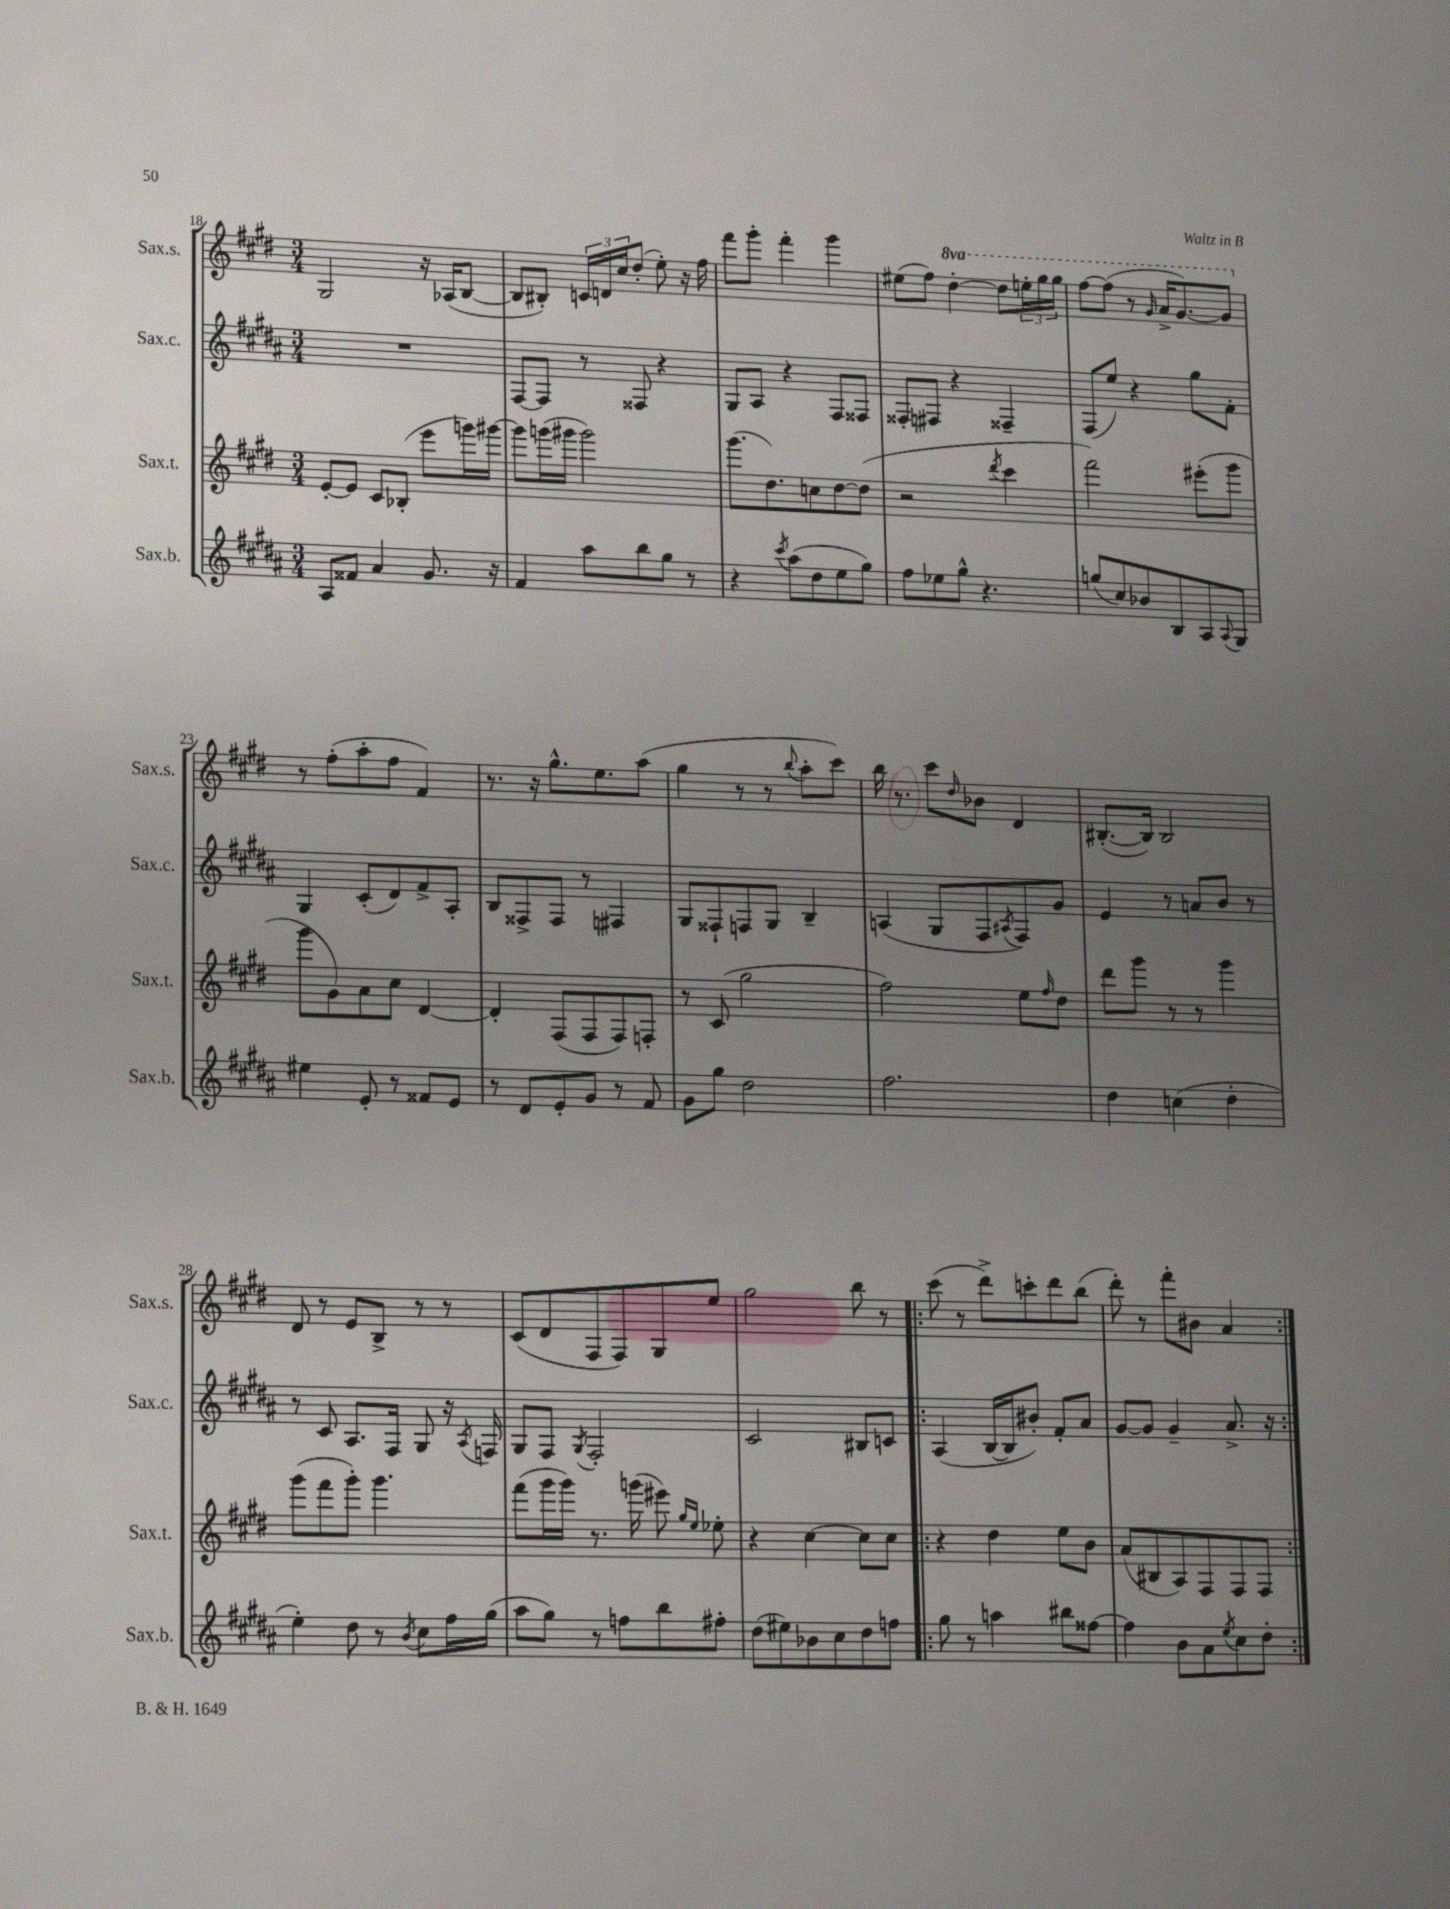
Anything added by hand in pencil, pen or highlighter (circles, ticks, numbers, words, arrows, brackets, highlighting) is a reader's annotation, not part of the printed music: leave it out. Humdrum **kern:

**kern	**kern	**kern	**kern
*staff4	*staff3	*staff2	*staff1
*clefG2	*clefG2	*clefG2	*clefG2
*k[f#c#g#d#a#]	*k[f#c#g#d#]	*k[f#c#g#d#a#]	*k[f#c#g#d#]
*M3/4	*M3/4	*M3/4	*M3/4
8A#	[8e'	2.r	2G#
8f##	8e]	.	.
4a#	8c#	.	.
.	(8B-'	.	.
8.g#	8eee	.	16r
.	.	.	(16A-
.	16ggg)	.	[8B
16r	[16ggg#	.	.
=	=	=	=
4f#	8ggg#]	[8F#	8B]
.	(16ggg	8F#]	8B#')
.	16ggg#	.	.
8aa#	2ggg#)	8r	24c
.	.	.	24d
.	.	.	24cc#
8bb	.	8F##	(8dd#'
8gg#	.	4r	8ee')
8r	.	.	16r
.	.	.	16ff#
=	=	=	=
4r	(8.ggg#	8G#	8fff#
.	.	8A#	8ggg#'
.	8.dd#)	.	.
8qccc#	.	.	.
(8aa#	.	4r	4fff#'
8dd#	8cc	.	.
8ee	[8dd#	8F#	4ggg#
8gg#)	(8dd#]	8F##	.
=	=	=	=
8ff#	2r	8F##'	(8ee#
8ee-	.	8F#	8ff#)
8gg#^^	.	4r	[4ddd#'
4.r	.	.	.
.	8qddd#	.	.
.	4ccc#	4F##~	8ddd#]
.	.	.	24eee'
.	.	.	24ggg#
.	.	.	24ggg#
=	=	=	=
(8gg	2fff#)	(8F#	[8fff#
8cc#)	.	8ee)	(8fff#]
8b-	.	4r	8r
.	.	.	16qqgg#
8B	.	.	16aa^
.	.	.	[8.gg#)
8A#	(8eee#'	8gg#	.
8qqA#	.	.	.
8G#	8ggg#	8f#'	8gg#]
=	=	=	=
4ee#	8ggg#	4G#	8r
.	8g#)	.	(8ff#'
8e'	8a	(8c#'	8aa'
8r	8cc#	8d#)	8ff#
8f##	[4d#	8f#^	4f#)
8e	.	8A#'	.
=	=	=	=
8r	4d#']	8B	8.r
8d#	.	8F##^	.
.	.	.	16r
8e'	(8F#	8F##	8.gg#^^
8g#	8F#	8r	.
.	.	.	8.ee
8r	8F#)	4F#	.
8f#	8F'	.	(8aa
=	=	=	=
8g#	8r	8G#	4gg#
8gg#	(8c#	8F##`	.
2dd#	2gg#	8F	8r
.	.	8G#	8r
.	.	.	8qqbb
.	.	4B~	8aa'
.	.	.	8ccc#)
=	=	=	=
2.ff#	2ff#)	(4A	16bb
.	.	.	8.r
.	.	8G#	8ccc#
.	.	.	16qqdd#
.	.	8F#	8b-
.	.	8qA#	.
.	8ee	8F#)	4d#
.	16qqff#	.	.
.	8dd#	8g#	.
=	=	=	=
4dd#	8ddd#	4e	([8.B#'
.	8ggg#	.	.
.	.	.	16B#])
(4cc	8r	8r	2B#
.	8r	8a	.
4dd#'	4ggg#	8b	.
.	.	8r	.
=	=	=	=
4ee')	(8ggg#	8r	8d#
.	8fff#	8c#	8r
8dd#	8ggg#')	8.A#	8e
8r	4.ggg#	.	8B^
.	.	16F#	.
8qb	.	.	.
8cc#	.	8G#	8r
16ff#	.	16r	8r
.	.	8qA#	.
(16gg#	.	16F	.
=	=	=	=
8aa#	(8fff#	8G#	(8c#
8gg#)	16ggg#	8F#	8d#
.	16ggg#)	.	.
.	.	8qG#	.
8r	8.r	2F#'	8F#
8ff	.	.	8F#)
.	(16ggg	.	.
8bb	8eee#)	.	8G#
.	16qqgg#	.	.
.	16qqee	.	.
8ff#'	8ee-'	.	8ee
=	=	=	=
(8dd#	4r	2c#	2gg#
8ee#)	.	.	.
8b-	[4cc#	.	.
8cc#	.	.	.
8dd#	8cc#]	8B#	8bb
8ff	8cc#	8c	8r
=!|:	=!|:	=!|:	=!|:
8gg#	4r	(4A#	(8ccc#
8r	.	.	8r
4aa	4dd#	[16B	8ddd#^)
.	.	16B]	.
.	.	8b#')	8ccc'
8bb#	8ee	8f#'	8ddd#
[8ff##	8b	8a#	(8bb
=	=	=	=
4ff##]	(8a	[8g#	8ddd#')
.	8B#	8g#]	8r
8b	8A)	4g#~	8fff#'
8a#	8F#	.	8b#
8qee	.	.	.
8cc#	8F#	8.a#^	4a
8dd#'	8F#	.	.
.	.	16r	.
==:|!	==:|!	==:|!	==:|!
*-	*-	*-	*-
